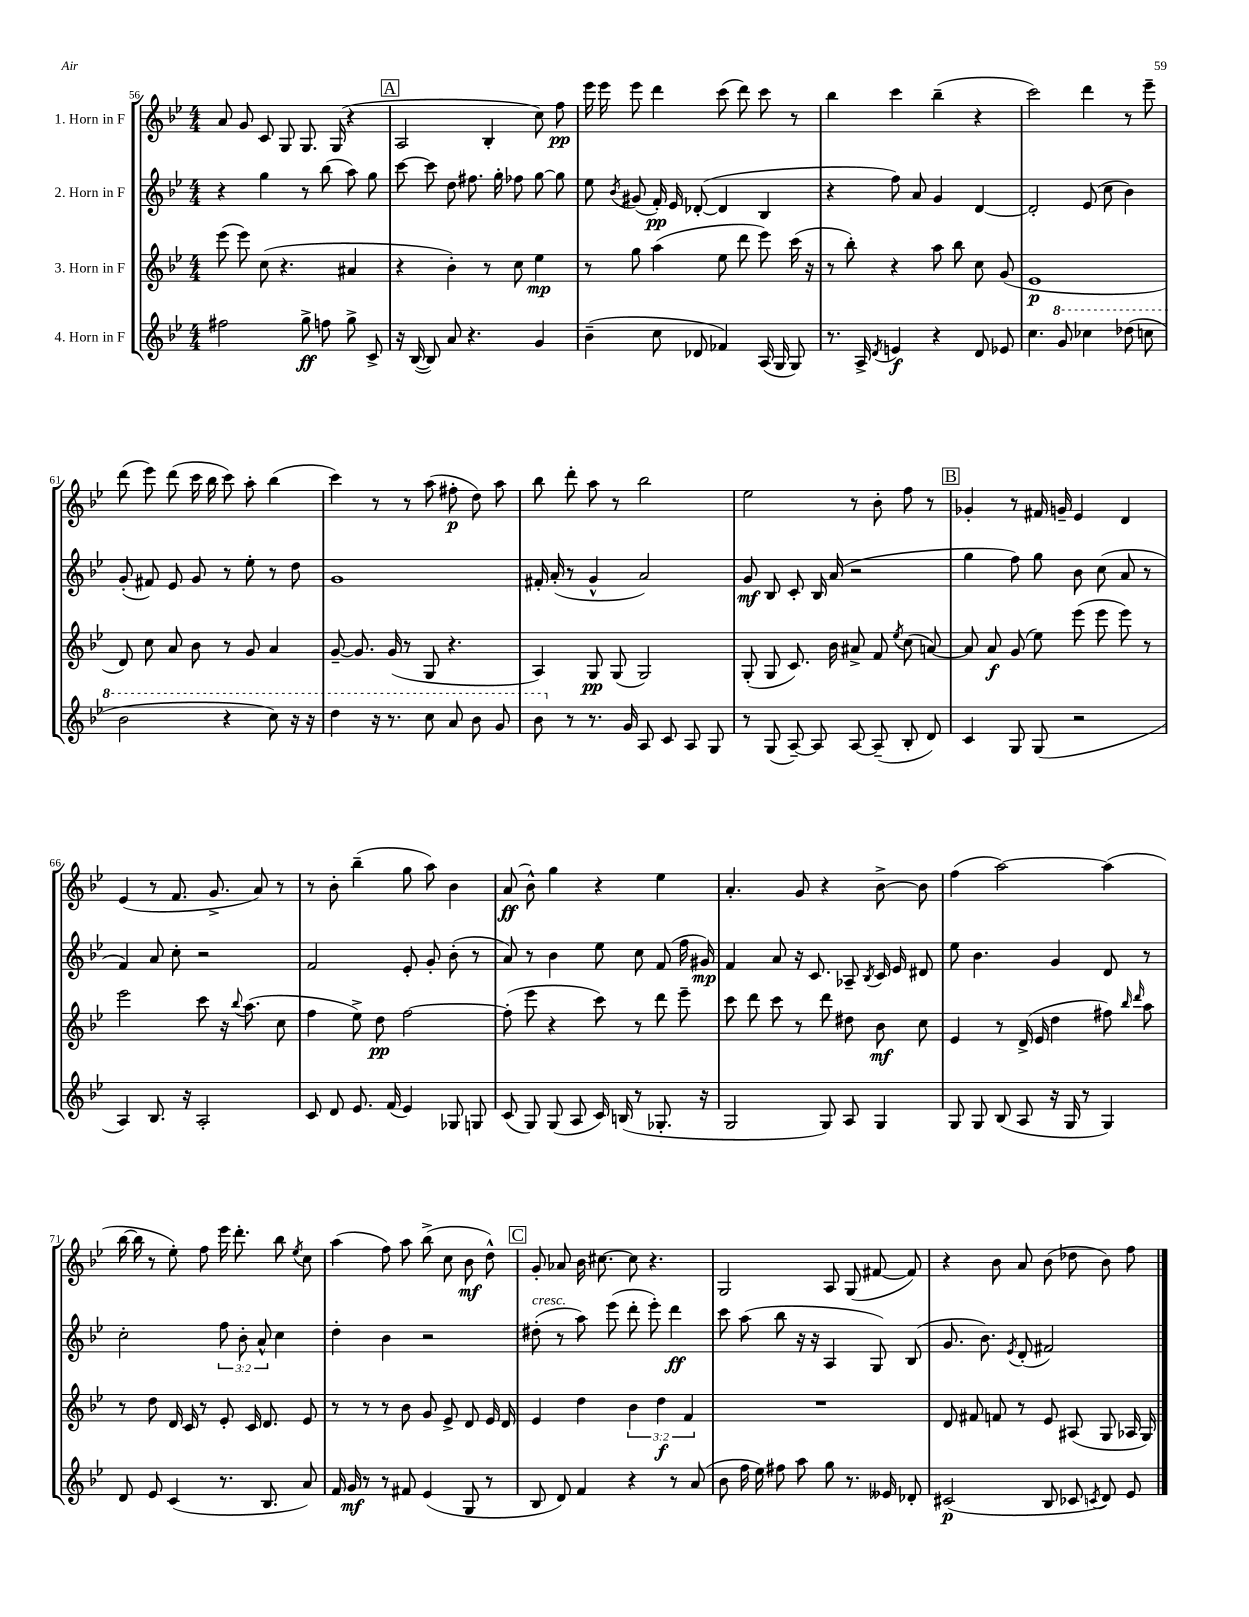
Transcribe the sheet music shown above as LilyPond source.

<<
\new StaffGroup <<
\new Staff = "s0" \with { instrumentName = "1. Horn in F" } {
    \clef treble \key bes \major \numericTimeSignature \time 4/4
    \autoBeamOff a'8 g'8 c'8 g8 g8. g16( r4 |
    \mark \markup { \box "A" } a2 bes4-. c''8) f''8\pp |
    ees'''16 ees'''16 ees'''8 d'''4 c'''8( d'''8) c'''8 r8 |
    bes''4 c'''4 bes''4--( r4 |
    c'''2) d'''4 r8 ees'''8-- |
    d'''8( ees'''8) d'''8( c'''16 bes''16 c'''8) a''8-. bes''4( |
    c'''4) r8 r8 a''8( fis''8-.\p d''8) a''8 |
    bes''8 d'''8-. a''8 r8 bes''2 |
    ees''2 r8 bes'8-. f''8 r8 |
    \mark \markup { \box "B" } ges'4-. r8 fis'16 g'16-- ees'4 d'4 |
    ees'4( r8 f'8. g'8.-> a'8) r8 |
    r8 bes'8-. bes''4--( g''8 a''8) bes'4 |
    a'8\ff( bes'8-^) g''4 r4 ees''4 |
    a'4.-. g'8 r4 bes'8~-> bes'8 |
    f''4( a''2~) a''4( |
    bes''16~ bes''16 r8 ees''8-.) f''8 ees'''16 d'''8.-. bes''8 \acciaccatura { ees''8 } c''8 |
    a''4( f''8) a''8 bes''8->( c''8 bes'8\mf d''8-^) |
    \mark \markup { \box "C" } g'8-. aes'8 bes'16 cis''8.~ cis''8 r4. |
    g2 a8 g8( fis'8~ fis'8) |
    r4 bes'8 a'8 bes'8( des''8 bes'8) f''8 \bar "|." |
}
\new Staff = "s1" \with { instrumentName = "2. Horn in F" } {
    \clef treble \key bes \major \numericTimeSignature \time 4/4 \override Staff.TupletNumber.text = #tuplet-number::calc-fraction-text
    \autoBeamOff r4 g''4 r8 bes''8( a''8) g''8 |
    \mark \markup { \box "A" } c'''8~ c'''8 d''8 fis''8. g''16-. fes''8 g''8~ g''8 |
    ees''8 \acciaccatura { bes'8 } gis'8( f'16-.\pp) ees'16 des'8~-.( des'4 bes4 |
    r4 f''8) a'8 g'4 d'4~ |
    d'2-. ees'8( c''8 bes'4) |
    g'8-.( fis'8) ees'8 g'8 r8 ees''8-. r8 d''8 |
    g'1 |
    fis'16-. a'16-.( r8 g'4-^ a'2) |
    g'8\mf bes8 c'8-. bes16 a'16( r2 |
    \mark \markup { \box "B" } g''4 f''8) g''8 bes'8 c''8( a'8 r8 |
    f'4) a'8 c''8-. r2 |
    f'2 ees'8-. g'8-. bes'8-.( r8 |
    a'8) r8 bes'4 ees''8 c''8 f'8( f''16 gis'16\mp) |
    f'4 a'8 r16 c'8. aes8-- \acciaccatura { bes8 } c'16 ees'16 dis'8 |
    ees''8 bes'4. g'4 d'8 r8 |
    c''2-. \tuplet 3/2 { f''8 bes'8-. a'8-^ } c''4 |
    d''4-. bes'4 r2 |
    \mark \markup { \box "C" } dis''8-.^\markup { \italic "cresc." }( r8 a''8) ees'''8( d'''8-. ees'''8-.) d'''4\ff |
    c'''8 a''8( bes''8 r16 r16 a4 g8) bes8( |
    g'8. bes'8.) \acciaccatura { ees'8 } d'8-.( fis'2) \bar "|." |
}
\new Staff = "s2" \with { instrumentName = "3. Horn in F" } {
    \clef treble \key bes \major \numericTimeSignature \time 4/4 \override Staff.TupletNumber.text = #tuplet-number::calc-fraction-text
    \autoBeamOff ees'''8( ees'''8) c''8( r4. ais'4 |
    \mark \markup { \box "A" } r4 bes'4-.) r8 c''8 ees''4\mp |
    r8 g''8 a''4( ees''8 d'''8 ees'''8) c'''16( r16 |
    r8 bes''8-.) r4 a''8 bes''8 c''8 g'8( |
    ees'1\p |
    d'8) c''8 a'8 bes'8 r8 g'8 a'4 |
    g'8~-- g'8. g'16( r8 g8 r4. |
    a4) g8\pp g8( g2) |
    g8-.( g8 c'8.) bes'16 ais'8-> f'8 \acciaccatura { ees''8 } c''8( a'8~) |
    \mark \markup { \box "B" } a'8 a'8\f g'8( ees''8) ees'''8( ees'''8 ees'''8) r8 |
    ees'''2 c'''8 r16 \appoggiatura { bes''8 } a''8.( c''8 |
    f''4 ees''8->) d''8\pp f''2~ |
    f''8-.( ees'''8 r4 c'''8) r8 d'''8 ees'''8-- |
    c'''8 d'''8 c'''8 r8 d'''8 dis''8 bes'8\mf c''8 |
    ees'4 r8 d'16->( ees'16 d''4 fis''8) \grace { bes''16 d'''16 } a''8 |
    r8 d''8 d'16 c'16 r8 ees'8-. c'16 d'8. ees'8 |
    r8 r8 r8 bes'8 g'8 ees'8-> d'8 ees'16 d'16 |
    \mark \markup { \box "C" } ees'4 d''4 \tuplet 3/2 { bes'4 d''4\f f'4 } |
    R1 |
    d'8 fis'8 f'8 r8 ees'8 ais8( g8 aes16 g16) \bar "|." |
}
\new Staff = "s3" \with { instrumentName = "4. Horn in F" } {
    \clef treble \key bes \major \numericTimeSignature \time 4/4
    \autoBeamOff fis''2 g''8->\ff f''8 g''8-> c'8-> |
    \mark \markup { \box "A" } r16 bes16~( bes8) a'8 r4. g'4 |
    bes'4--( c''8 des'8 fes'4) a16( g16 g8) |
    r8. a16-> \acciaccatura { d'8 } e'4\f r4 d'8 ees'8 |
    c''4. \ottava #1 g''8 ces'''4 des'''8( c'''8 |
    bes''2 r4 c'''8) r16 r16 |
    d'''4 r16 r8. c'''8 a''8 bes''8 g''8 |
    bes''8 \ottava #0 r8 r8. g'16 a8 c'8 a8 g8 |
    r8 g8( a8~--) a8 a8~ a8--( bes8-. d'8) |
    \mark \markup { \box "B" } c'4 g8 g8( r2 |
    a4) bes8. r16 a2-. |
    c'8 d'8 ees'8. f'16( ees'4) ges8 g8 |
    c'8( g8) g8( a8 c'16) b16( r8 ges8.-. r16 |
    g2 g8) a8 g4 |
    g8 g8 bes8( a8 r16 g16 r8 g4) |
    d'8 ees'8 c'4( r8. bes8. a'8) |
    f'16 g'16\mf r8 r8 fis'8 ees'4( g8 r8 |
    \mark \markup { \box "C" } bes8 d'8) f'4 r4 r8 a'8( |
    bes'8 f''16 ees''16) fis''8 a''8 g''8 r8. eeses'16 des'8-. |
    cis'2\p( bes8 ces'8 \acciaccatura { c'8 } d'8) ees'8 \bar "|." |
}
>>
>>
\layout { \context { \Score currentBarNumber = #56 } }
